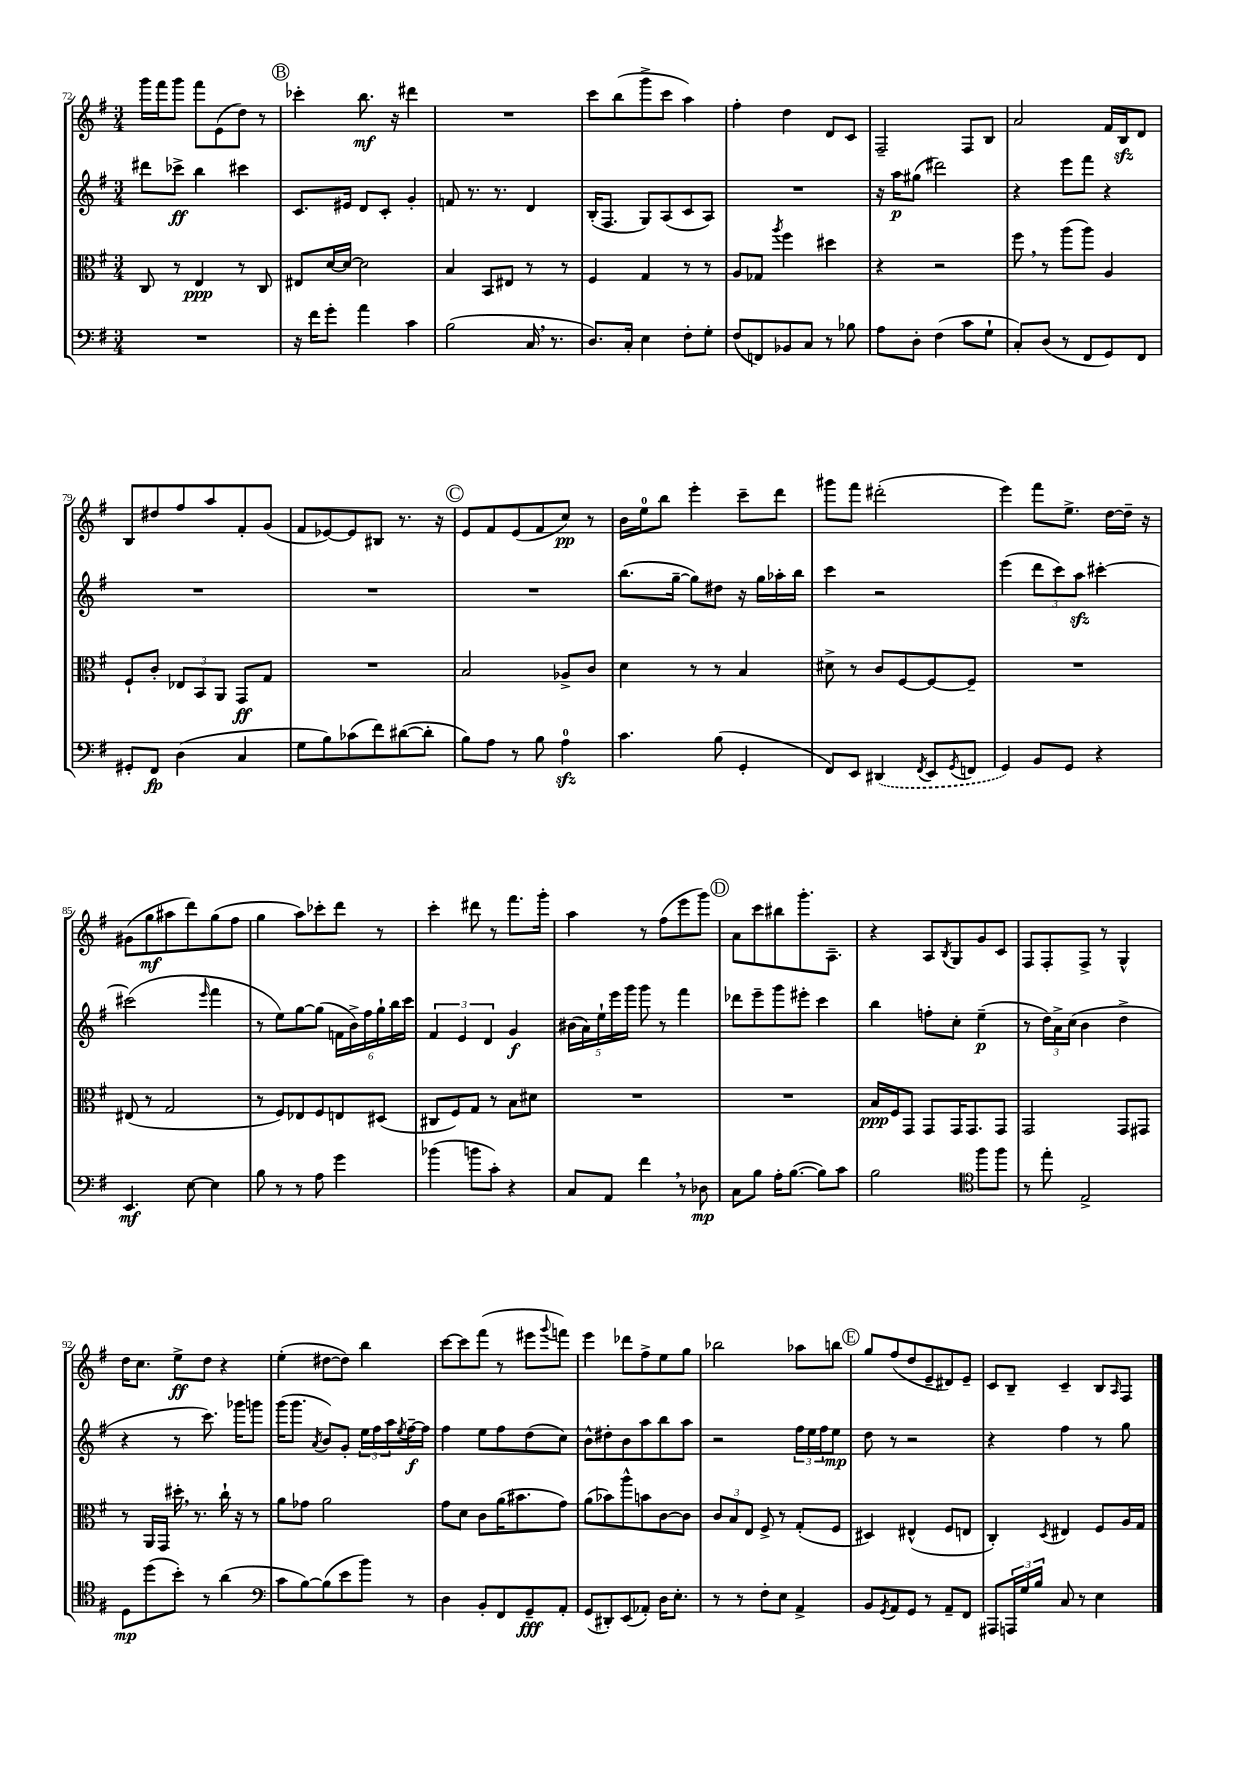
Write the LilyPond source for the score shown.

<<
\new StaffGroup <<
\new Staff = "s0" {
    \clef treble \key g \major \numericTimeSignature \time 3/4
    g'''16 fis'''16 g'''8 fis'''8 e'8( d''8) r8 |
    \mark \markup { \circle "B" } ces'''4-. b''8.\mf r16 dis'''4 |
    R2. |
    c'''8 b''8( g'''8-> c'''8 a''4) |
    fis''4-. d''4 d'8 c'8 |
    fis2-- fis8 b8 |
    a'2 fis'16 b16\sfz d'8 |
    b8 dis''8 fis''8 a''8 fis'8-. g'8( |
    fis'8 ees'8~) ees'8 bis8 r8. r16 |
    \mark \markup { \circle "C" } e'8 fis'8 e'8( fis'8 c''8\pp) r8 |
    b'16 e''16-0 b''8 e'''4-. c'''8-- d'''8 |
    gis'''8 fis'''8 dis'''2-.( |
    e'''4) fis'''8 e''8.-> d''16~ d''16-- r16 |
    gis'8( g''8\mf ais''8 d'''8) g''8( fis''8 |
    g''4 a''8) ces'''8-. d'''8 r8 |
    c'''4-. dis'''8 r8 fis'''8. g'''16-. |
    a''4 r8 fis''8( e'''8 g'''8) |
    \mark \markup { \circle "D" } a'8 c'''8 bis''8 g'''8.-. a8.-- |
    r4 a8 \acciaccatura { b8 } g8 g'8 c'8 |
    fis8 fis8-. fis8-> r8 g4-^ |
    d''16 c''8. e''8->\ff d''8 r4 |
    e''4-.( dis''8~ dis''8) b''4 |
    c'''8~ c'''8 fis'''8( r8 eis'''8 \appoggiatura { g'''8 } f'''8) |
    e'''4 des'''8 fis''8-> e''8 g''8 |
    bes''2 aes''8 b''8 |
    \mark \markup { \circle "E" } g''8 fis''8( d''8 e'8-- dis'8) e'8-- |
    c'8 b8-- c'4-- b8 \grace { a16 } fis8 \bar "|." |
}
\new Staff = "s1" {
    \clef treble \key g \major \numericTimeSignature \time 3/4
    dis'''8 ces'''8->\ff b''4 cis'''4 |
    \mark \markup { \circle "B" } c'8. eis'16 d'8 c'8-. g'4-. |
    f'8 r8. r8. d'4 |
    b16-.( fis8. g8) a8( c'8 a8) |
    R2. |
    r16 a''16\p gis''8( dis'''2) |
    r4 e'''8 fis'''8 r4 |
    R2. |
    R2. |
    \mark \markup { \circle "C" } R2. |
    b''8.( g''16~-- g''8) dis''8 r16 g''16 aes''16-. b''16 |
    c'''4 r2 |
    e'''4( \tuplet 3/2 { d'''8 c'''8) a''8\sfz } cis'''4~-. |
    cis'''2( \grace { e'''16 } fis'''4 |
    r8 e''8) g''8~ g''8( \tuplet 6/4 { f'16 b'16->) fis''16 g''16-! b''16 c'''16 } |
    \tuplet 3/2 { fis'4 e'4 d'4 } g'4\f |
    \tuplet 5/4 { bis'16( a'16) e''16-! e'''16 g'''16 } g'''8 r8 fis'''4 |
    \mark \markup { \circle "D" } des'''8 e'''8-- g'''8 eis'''8-. c'''4 |
    b''4 f''8-. c''8-. e''4--\p( |
    r8 \tuplet 3/2 { d''16) a'16-> c''16( } b'4 d''4-> |
    r4 r8 c'''8.) ges'''16 g'''8 |
    g'''16( g'''8. \acciaccatura { a'8 } b'8) g'8-. \tuplet 3/2 { e''16 fis''16 a''16 } \acciaccatura { e''8 } fis''16~--\f fis''16 |
    fis''4 e''8 fis''8 d''8( c''8) |
    b'8-^ dis''8-. b'8 a''8 b''8 a''8 |
    r2 \tuplet 3/2 { fis''16 e''16 fis''16 } e''8\mp |
    \mark \markup { \circle "E" } d''8 r8 r2 |
    r4 fis''4 r8 g''8 \bar "|." |
}
\new Staff = "s2" {
    \clef alto \key g \major \numericTimeSignature \time 3/4
    c8 r8 e4\ppp r8 c8 |
    \mark \markup { \circle "B" } eis8 d'16~ d'16~ d'2 |
    b4 b,8 eis8 r8 r8 |
    fis4 g4 r8 r8 |
    a8 ges8 \acciaccatura { a''8 } fis''4 dis''4 |
    r4 r2 |
    fis''8 \breathe r8 a''8( a''8) a4 |
    fis8-! c'8-. \tuplet 3/2 { ees8 b,8 a,8 } g,8\ff g8 |
    R2. |
    \mark \markup { \circle "C" } b2 aes8-> c'8 |
    d'4 r8 r8 b4 |
    dis'8-> r8 c'8 fis8~ fis8~ fis8-- |
    R2. |
    eis8( r8 g2 |
    r8 fis8) ees8 fis8 e8 dis8( |
    cis8 fis8) g8 r8 b8 dis'8 |
    R2. |
    \mark \markup { \circle "D" } R2. |
    b16\ppp fis16 g,8 g,8 g,16 g,8. g,8 |
    g,2 g,8 gis,8 |
    r8 a,16 g,16 dis''16-. \breathe r8. c''16-! r16 r8 |
    a'8 ges'8 a'2 |
    g'8 d'8 c'8 a'16( bis'8. g'8) |
    a'8( bes'8) a''8-^ b'8 c'8~ c'8 |
    \tuplet 3/2 { c'8 b8 e8 } fis8-> r8 g8-.( fis8 |
    \mark \markup { \circle "E" } dis4) eis4-^( fis8 e8 |
    c4-.) \acciaccatura { d8 } eis4 fis8 a16 g16 \bar "|." |
}
\new Staff = "s3" {
    \clef bass \key g \major \numericTimeSignature \time 3/4
    R2. |
    \mark \markup { \circle "B" } r16 fis'16 g'8-. a'4 c'4 |
    b2( c16 \breathe r8. |
    d8.) c16-. e4 fis8-. g8-. |
    fis8( f,8) bes,8 c8 r8 bes8 |
    a8 d8-. fis4( c'8 g8-! |
    c8-.) d8( r8 fis,8 g,8) fis,8 |
    gis,8-. fis,8\fp d4( c4 |
    g8 b8) ces'8( fis'8) dis'8~( dis'8-. |
    \mark \markup { \circle "C" } b8) a8 r8 b8 a4-0\sfz |
    c'4. b8( g,4-. |
    fis,8) e,8 \once \slurDashed dis,4( \acciaccatura { fis,8 } e,8 \acciaccatura { g,8 } f,8 |
    g,4) b,8 g,8 r4 |
    e,4.\mf e8~ e4 |
    b8 r8 r8 a8 g'4 |
    bes'4( b'8 c'8-.) r4 |
    c8 a,8 fis'4 \breathe r8 des8\mp |
    \mark \markup { \circle "D" } c8 b8 a16-. b8.~( b8) c'8 |
    b2 \clef tenor fis''8 fis''8 |
    r8 e''8-. e2-> |
    d8\mp d''8( b'8-.) r8 a'4( |
    \clef bass c'8 b8~) b8( e'8 b'8) r8 |
    d4 b,8-. fis,8 g,8--\fff a,8-. |
    g,8( dis,8-.) e,8( aes,8-.) d16 e8.-. |
    r8 r8 fis8-. e8 a,4-> |
    \mark \markup { \circle "E" } b,8 \acciaccatura { g,8 } a,8 g,8 r8 a,8-- fis,8 |
    ais,,8 \tuplet 3/2 { a,,16 g16 b16 } c8 r8 e4 \bar "|." |
}
>>
>>
\layout { \context { \Score currentBarNumber = #72 } }
